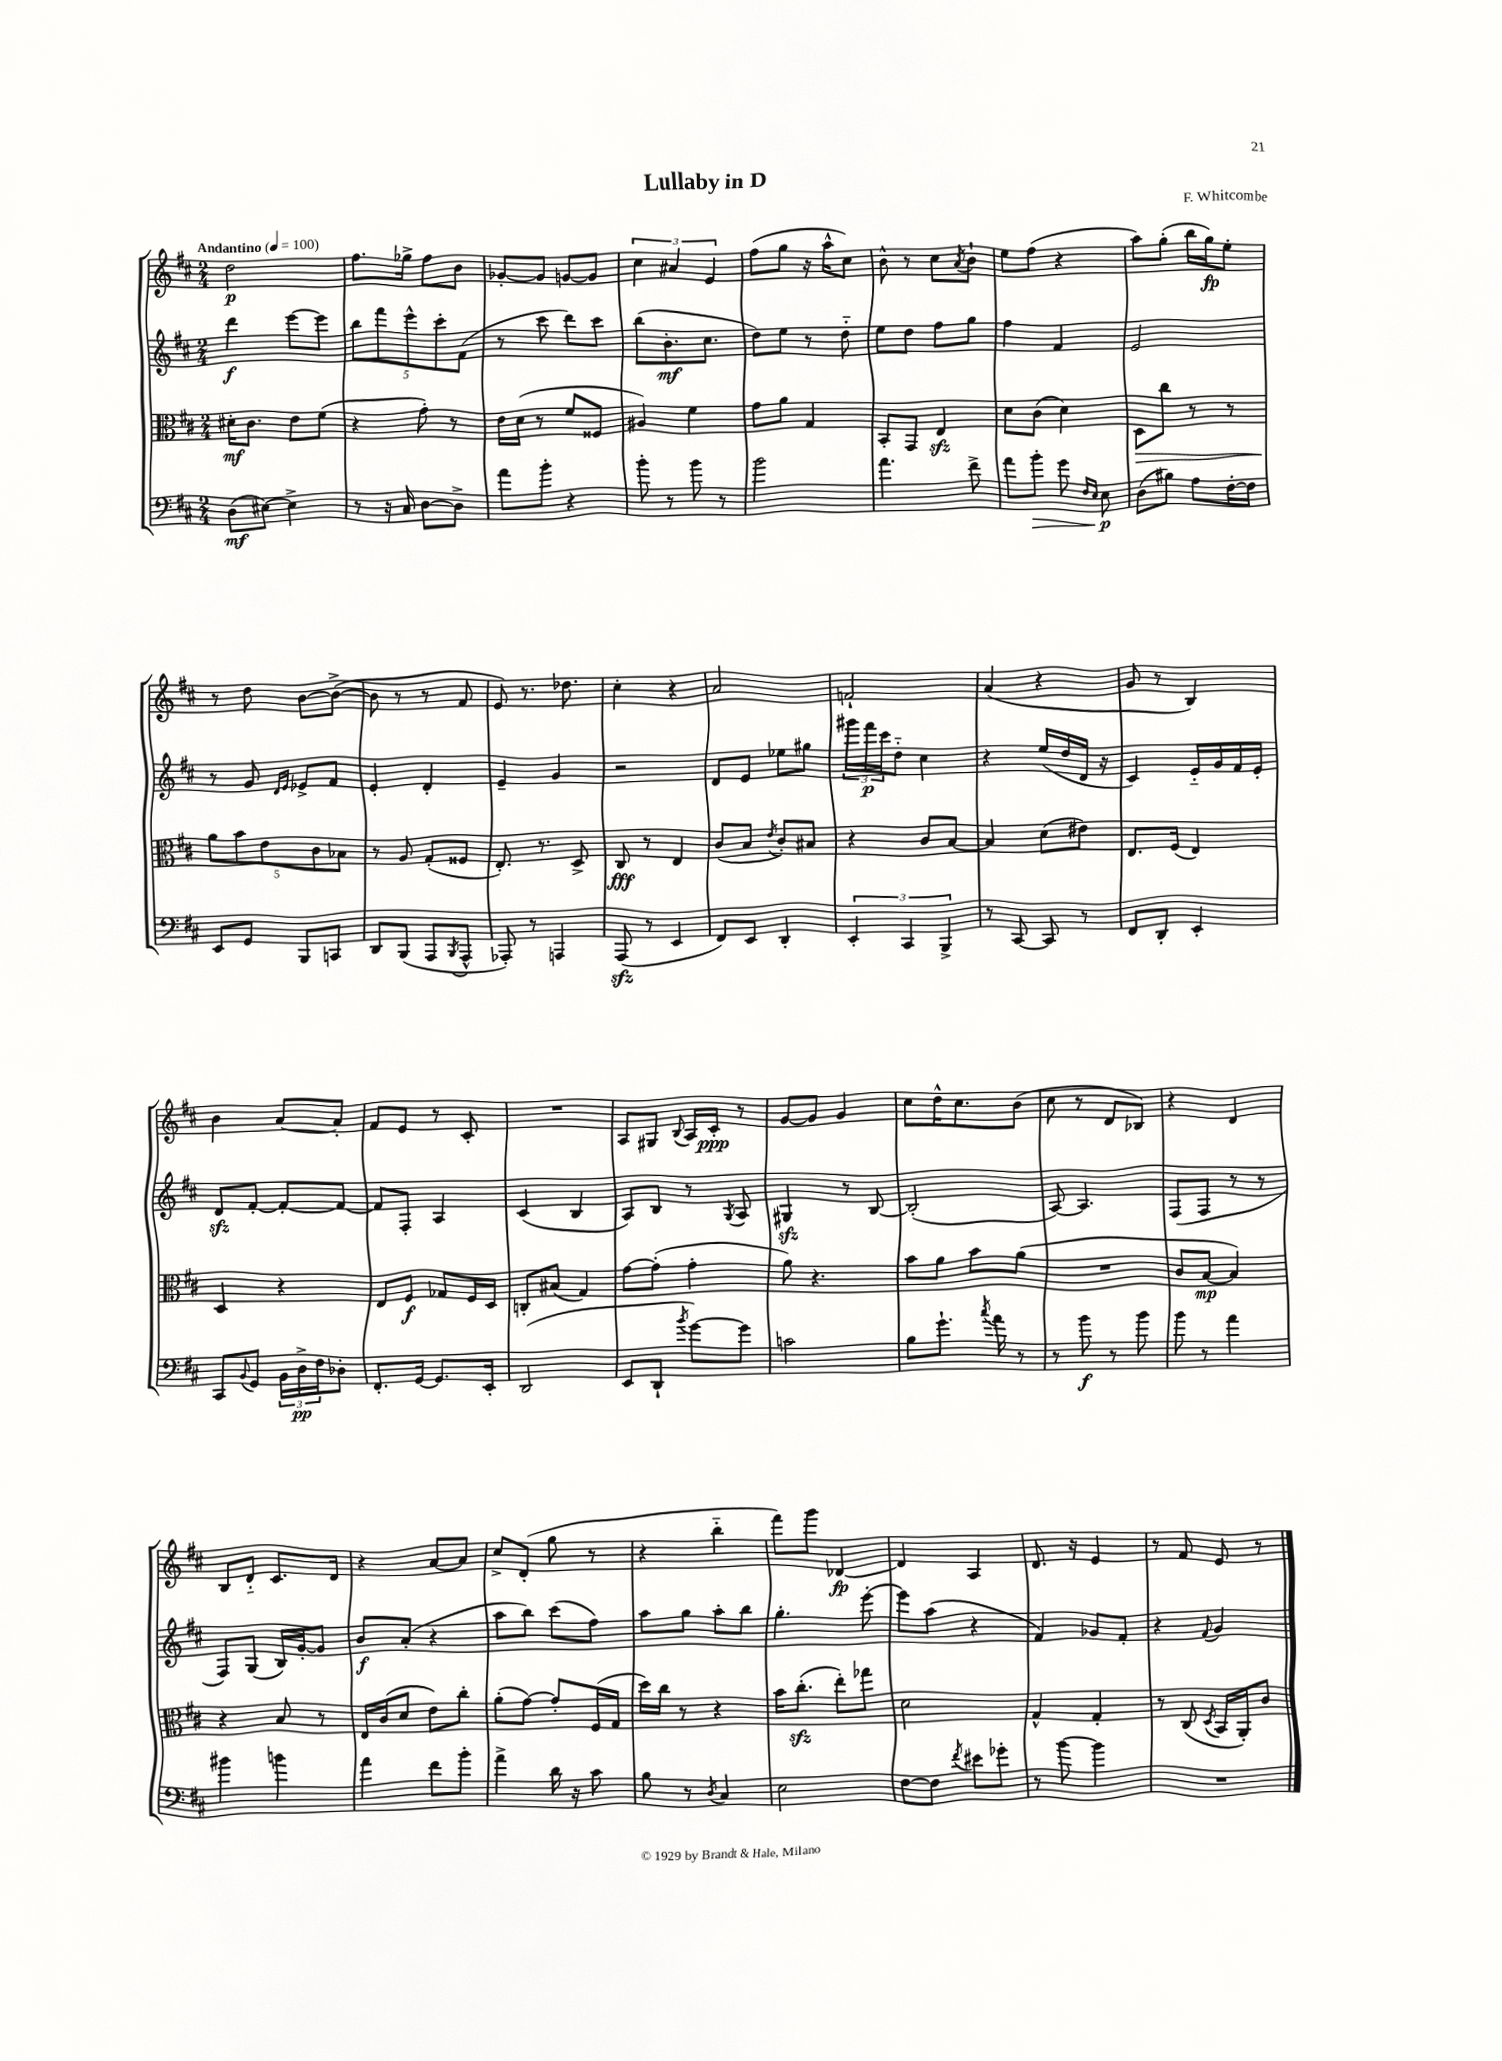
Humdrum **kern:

**kern	**dynam	**kern	**dynam	**kern	**dynam	**kern	**dynam
*part4	*part4	*part3	*part3	*part2	*part2	*part1	*part1
*staff4	*staff4	*staff3	*staff3	*staff2	*staff2	*staff1	*staff1
*clefF4	*	*clefC3	*	*clefG2	*	*clefG2	*
*k[f#c#]	*	*k[f#c#]	*	*k[f#c#]	*	*k[f#c#]	*
*M2/4	*	*M2/4	*	*M2/4	*	*M2/4	*
*MM100	*	*MM100	*	*MM100	*	*MM100	*
=1	=1	=1	=1	=1	=1	=1	=1
!	!	!	!	!	!	!LO:TX:a:B:t=Andantino	!
(8D\L	mf	16d#X'\KL	mf	4ddd\	f	2dd\	p
.	.	8.c#\J	.	.	.	.	.
[8E#X\J)	.	.	.	.	.	.	.
4E#^\]	.	8e\L	.	[8eee\L	.	.	.
.	.	(8f#\J	.	8eee\J]	.	.	.
=2	=2	=2	=2	=2	=2	=2	=2
8r	.	4r	.	10bb\L	.	8.ff#\L	.
.	.	.	.	10fff#\	.	.	.
16r	.	.	.	.	.	.	.
16C#/	.	.	.	.	.	16gg-X^\Jk	.
.	.	.	.	10eee^^\	.	.	.
[8D\L	.	8g'\)	.	.	.	8ff#\L	.
.	.	.	.	10ccc#'\	.	.	.
8D^\J]	.	8r	.	.	.	8b\J	.
.	.	.	.	(10f#\J	.	.	.
=3	=3	=3	=3	=3	=3	=3	=3
8a\L	.	16e\LL	.	8r	.	[8g-X'/L	.
.	.	(16d\JJ	.	.	.	.	.
8b'\J	.	8r	.	8ccc#\	.	8g-/J]	.
4r	.	8f#/L	.	8ddd\L)	.	[8gn/L	.
.	.	8F##X/J	.	8ccc#\J	.	8g/J]	.
=4	=4	=4	=4	=4	=4	=4	=4
8b'\	.	4A#X/)	.	(8bb\L	.	6cc#\	.
8r	.	.	.	8.b'\	mf	.	.
.	.	.	.	.	.	6a#X/	.
8b\	.	4f#\	.	.	.	.	.
.	.	.	.	8.cc#\J	.	.	.
.	.	.	.	.	.	6e/	.
8r	.	.	.	.	.	.	.
=5	=5	=5	=5	=5	=5	=5	=5
2b\	.	8g\L	.	8dd\L)	.	(8ff#\L	.
.	.	8a\J	.	8ee\J	.	8gg\J	.
.	.	4G/	.	8r	.	16r	.
.	.	.	.	.	.	16aa^^\KL	.
.	.	.	.	8dd\	.	8cc#\J)	.
=6	=6	=6	=6	=6	=6	=6	=6
4.a\	.	8BB'/L	.	8ee\L	.	8b^^\	.
.	.	8GG/J	.	8dd\J	.	8r	.
.	.	4Ezz/	.	8ff#\L	.	8cc#\L	.
.	.	.	.	.	.	8qa/	.
8f#^\	.	.	.	8gg\J	.	8b`\J	.
=7	=7	=7	=7	=7	=7	=7	=7
8a\L	.	8d\L	.	4ff#\	.	8ee\L	.
!	!LO:HP:b	!	!	!	!	!	!
8b'\J	>	(8c#\J	.	.	.	(8ff#\J	.
8g\	.	4d\)	.	4f#/	.	4r	.
16qqF#/LL	.	.	.	.	.	.	.
16qqE/JJ	.	.	.	.	.	.	.
8E\	p	.	.	.	.	.	.
.	]	.	.	.	.	.	.
=8	=8	=8	=8	=8	=8	=8	=8
!	!	!	!LO:HP:b	!	!	!	!
(8D\L	.	8D\L	>	2e/	.	8aa\L)	.
8B#X\J)	.	8cc#\J	.	.	.	(8gg'\J	.
8A\L	.	8r	.	.	.	16bb\LL	.
.	.	.	.	.	.	16gg\J)	fp
[16F#'\L	.	8r	.	.	.	8ee'\J	.
16F#\JJ]	.	.	.	.	.	.	.
!!LO:LB:g=z
=9	=9	=9	=9	=9	=9	=9	=9
8EE/L	.	10a\L	.	8r	.	8r	.
.	.	10b\	]	.	.	.	.
8GG/J	.	.	.	8g/	.	8dd\	.
.	.	10e\	.	.	.	.	.
.	.	.	.	16qqd/LL	.	.	.
.	.	.	.	16qqe/JJ	.	.	.
8BBB/L	.	.	.	8e-X^/L	.	[8b\L	.
.	.	10c#\	.	.	.	.	.
8CCn/J	.	.	.	8f#/J	.	(8b^\J_	.
.	.	10B-X\J	.	.	.	.	.
=10	=10	=10	=10	=10	=10	=10	=10
8DD/L	.	8r	.	4e'/	.	8b\]	.
(8BBB/J	.	8A/	.	.	.	8r	.
8AAA/L	.	(8G'/L	.	4d'/	.	8r	.
8qBBB/	.	.	.	.	.	.	.
8AAA^^/J	.	8F##X/J	.	.	.	8f#/	.
=11	=11	=11	=11	=11	=11	=11	=11
8AAA-X'/)	.	8.E'/)	.	4e~/	.	8e/)	.
8r	.	.	.	.	.	8.r	.
.	.	8.r	.	.	.	.	.
4AAAn/	.	.	.	4g/	.	.	.
.	.	.	.	.	.	8.dd-X\	.
.	.	8D^/	.	.	.	.	.
=12	=12	=12	=12	=12	=12	=12	=12
(8AAAzz/	.	8C#/	fff	2r	.	4cc#'\	.
8r	.	8r	.	.	.	.	.
4EE/	.	4E/	.	.	.	4r	.
=13	=13	=13	=13	=13	=13	=13	=13
8FF#/L)	.	(8c#/L	.	8d/L	.	2a/	.
8EE/J	.	8B/J	.	8e/J	.	.	.
.	.	8qe/	.	.	.	.	.
4DD'/	.	8c#'/L)	.	8ee-X\L	.	.	.
.	.	8B#X/J	.	8gg#X\J	.	.	.
=14	=14	=14	=14	=14	=14	=14	=14
6EE'/	.	4r	.	24ggg#X\LL	.	2fn`/	.
.	.	.	.	24fff#\	p	.	.
.	.	.	.	24ccc#\J	.	.	.
.	.	.	.	8dd\J	.	.	.
6CC#/	.	.	.	.	.	.	.
.	.	8c#/L	.	4cc#\	.	.	.
6BBB^/	.	.	.	.	.	.	.
.	.	[8B/J	.	.	.	.	.
=15	=15	=15	=15	=15	=15	=15	=15
8r	.	4B/]	.	4r	.	(4a/	.
[8CC#/	.	.	.	.	.	.	.
8CC#/]	.	(8d\L	.	(16ee/LL	.	4r	.
.	.	.	.	16dd/	.	.	.
8r	.	8e#X\J)	.	16d/JJ	.	.	.
.	.	.	.	16r	.	.	.
=16	=16	=16	=16	=16	=16	=16	=16
8FF#/L	.	8.E/L	.	4c#/)	.	8g/	.
8DD'/J	.	.	.	.	.	8r	.
.	.	(16F#/Jk	.	.	.	.	.
4EE'/	.	4E/)	.	16e/LL	.	4B/)	.
.	.	.	.	16g/	.	.	.
.	.	.	.	16f#/	.	.	.
.	.	.	.	16e'/JJ	.	.	.
!!LO:LB:g=z
=17	=17	=17	=17	=17	=17	=17	=17
8CC#/L	.	4D/	.	8dzz/L	.	4b\	.
8qqBB/	.	.	.	.	.	.	.
8GG/J	.	.	.	[8f#'/J	.	.	.
24BB\LL	.	4r	.	8f#'/L_	.	[8a/L	.
24D^\	pp	.	.	.	.	.	.
24F#\J	.	.	.	.	.	.	.
8D-X'\J	.	.	.	8f#/J_	.	8a'/J]	.
=18	=18	=18	=18	=18	=18	=18	=18
8.FF#'/L	.	8E/L	.	8f#/L]	.	8f#/L	.
.	.	8F#/J	f	8F#'/J	.	8e/J	.
[16GG/Jk	.	.	.	.	.	.	.
8.GG/L]	.	8G-X/L	.	4A/	.	8r	.
.	.	16F#/L	.	.	.	8c#'/	.
16EE'/Jk	.	16D/JJ	.	.	.	.	.
=19	=19	=19	=19	=19	=19	=19	=19
(2DD/	.	8Cn'/L	.	(4c#/	.	2r	.
.	.	(8B#X/J	.	.	.	.	.
.	.	4G/)	.	4B/	.	.	.
=20	=20	=20	=20	=20	=20	=20	=20
8EE/L	.	[8g\L	.	8A/L)	.	8A/L	.
8DD`/J	.	(8g'\J]	.	8B/J	.	8G#X/J	.
8qb/	.	.	.	.	.	8qqB/	.
[8g\L)	.	4g'\	.	8r	.	16A/LL	.
.	.	.	.	.	.	16c#'/JJ	ppp
.	.	.	.	8qG/	.	.	.
8g\J]	.	.	.	8A/	.	8r	.
=21	=21	=21	=21	=21	=21	=21	=21
2cn\	.	8a\)	.	4G#Xzz/	.	[8g/L	.
.	.	4.r	.	.	.	8g/J]	.
.	.	.	.	8r	.	4g/	.
.	.	.	.	[8B/	.	.	.
=22	=22	=22	=22	=22	=22	=22	=22
8B\L	.	8b\L	.	(2B'/]	.	8cc#\L	.
8.g`\J	.	8a\J	.	.	.	16dd^^\K	.
.	.	.	.	.	.	8.cc#\	.
.	.	8b\L	.	.	.	.	.
8qcc#/	.	.	.	.	.	.	.
16a\	.	.	.	.	.	.	.
8r	.	(8a\J	.	.	.	(8b\J	.
=23	=23	=23	=23	=23	=23	=23	=23
8r	.	2r	.	[8A/)	.	8cc#\	.
8b\	f	.	.	4.A/]	.	8r	.
8r	.	.	.	.	.	8d/L	.
8b\	.	.	.	.	.	8B-X/J)	.
=24	=24	=24	=24	=24	=24	=24	=24
8b\	.	8c#/L	.	(8F#/L	.	4r	.
8r	.	[8B/J	mp	8F#/J	.	.	.
4a\	.	4B/])	.	8r	.	4d/	.
.	.	.	.	8r	.	.	.
!!LO:LB:g=z
=25	=25	=25	=25	=25	=25	=25	=25
4b#X\	.	4r	.	8F#/L)	.	8B/L	.
.	.	.	.	(8G/J	.	8d/J	.
4bn\	.	8B/	.	16B/LL)	.	8.c#/L	.
.	.	.	.	[16g'/J	.	.	.
.	.	8r	.	8g/J]	.	.	.
.	.	.	.	.	.	16d/Jk	.
=26	=26	=26	=26	=26	=26	=26	=26
4a\	.	16E/LL	.	8b/L	f	4r	.
.	.	(16c#/J	.	.	.	.	.
.	.	8d/J	.	(8a'/J	.	.	.
8f#\L	.	8e\L)	.	4r	.	[8a/L	.
8b'\J	.	8cc#'\J	.	.	.	8a/J]	.
=27	=27	=27	=27	=27	=27	=27	=27
4a^\	.	(8a'\L	.	8aa\L	.	8cc#^/L	.
.	.	[8g\J)	.	8bb\J)	.	(8d'/J	.
16d\	.	8g'/L]	.	(8ccc#\L	.	8gg\	.
16r	.	.	.	.	.	.	.
8c#\	.	(16F#/L	.	8ff#\J)	.	8r	.
.	.	16G/JJ	.	.	.	.	.
=28	=28	=28	=28	=28	=28	=28	=28
8B\	.	16dd\LL)	.	8aa\L	.	4r	.
.	.	16cc#\JJ	.	.	.	.	.
8r	.	8r	.	8gg\J	.	.	.
8qD/	.	.	.	.	.	.	.
4C#/	.	4r	.	8aa'\L	.	4bb\	.
.	.	.	.	8bb\J	.	.	.
=29	=29	=29	=29	=29	=29	=29	=29
2E\	.	16b\KL	.	4.gg'\	.	8fff#\L)	.
.	.	(8.cc#zz'\J	.	.	.	.	.
.	.	.	.	.	.	8ggg\J	.
.	.	8ee'\L)	.	.	.	[4d-X/	fp
.	.	8gg-X\J	.	[8eee'\	.	.	.
=30	=30	=30	=30	=30	=30	=30	=30
[8F#\L	.	2d\	.	8eee\L]	.	4d-/]	.
8F#\J]	.	.	.	(8aa\J	.	.	.
8qf#/	.	.	.	.	.	.	.
8e#X\L	.	.	.	4r	.	4A/	.
8g-X'\J	.	.	.	.	.	.	.
=31	=31	=31	=31	=31	=31	=31	=31
8r	.	4G^^/	.	4f#/)	.	8.d/	.
[8b\	.	.	.	.	.	.	.
.	.	.	.	.	.	16r	.
4b\]	.	4G'/	.	8g-X/L	.	4e/	.
.	.	.	.	8f#'/J	.	.	.
=32	=32	=32	=32	=32	=32	=32	=32
2r	.	8r	.	4r	.	8r	.
.	.	(8C#/	.	.	.	8f#/	.
.	.	8qD/	.	8qqf#/	.	.	.
.	.	16BB/LL	.	4g/	.	8e/	.
.	.	16AA'/J)	.	.	.	.	.
.	.	8c#/J	.	.	.	8r	.
==	==	==	==	==	==	==	==
*-	*-	*-	*-	*-	*-	*-	*-
